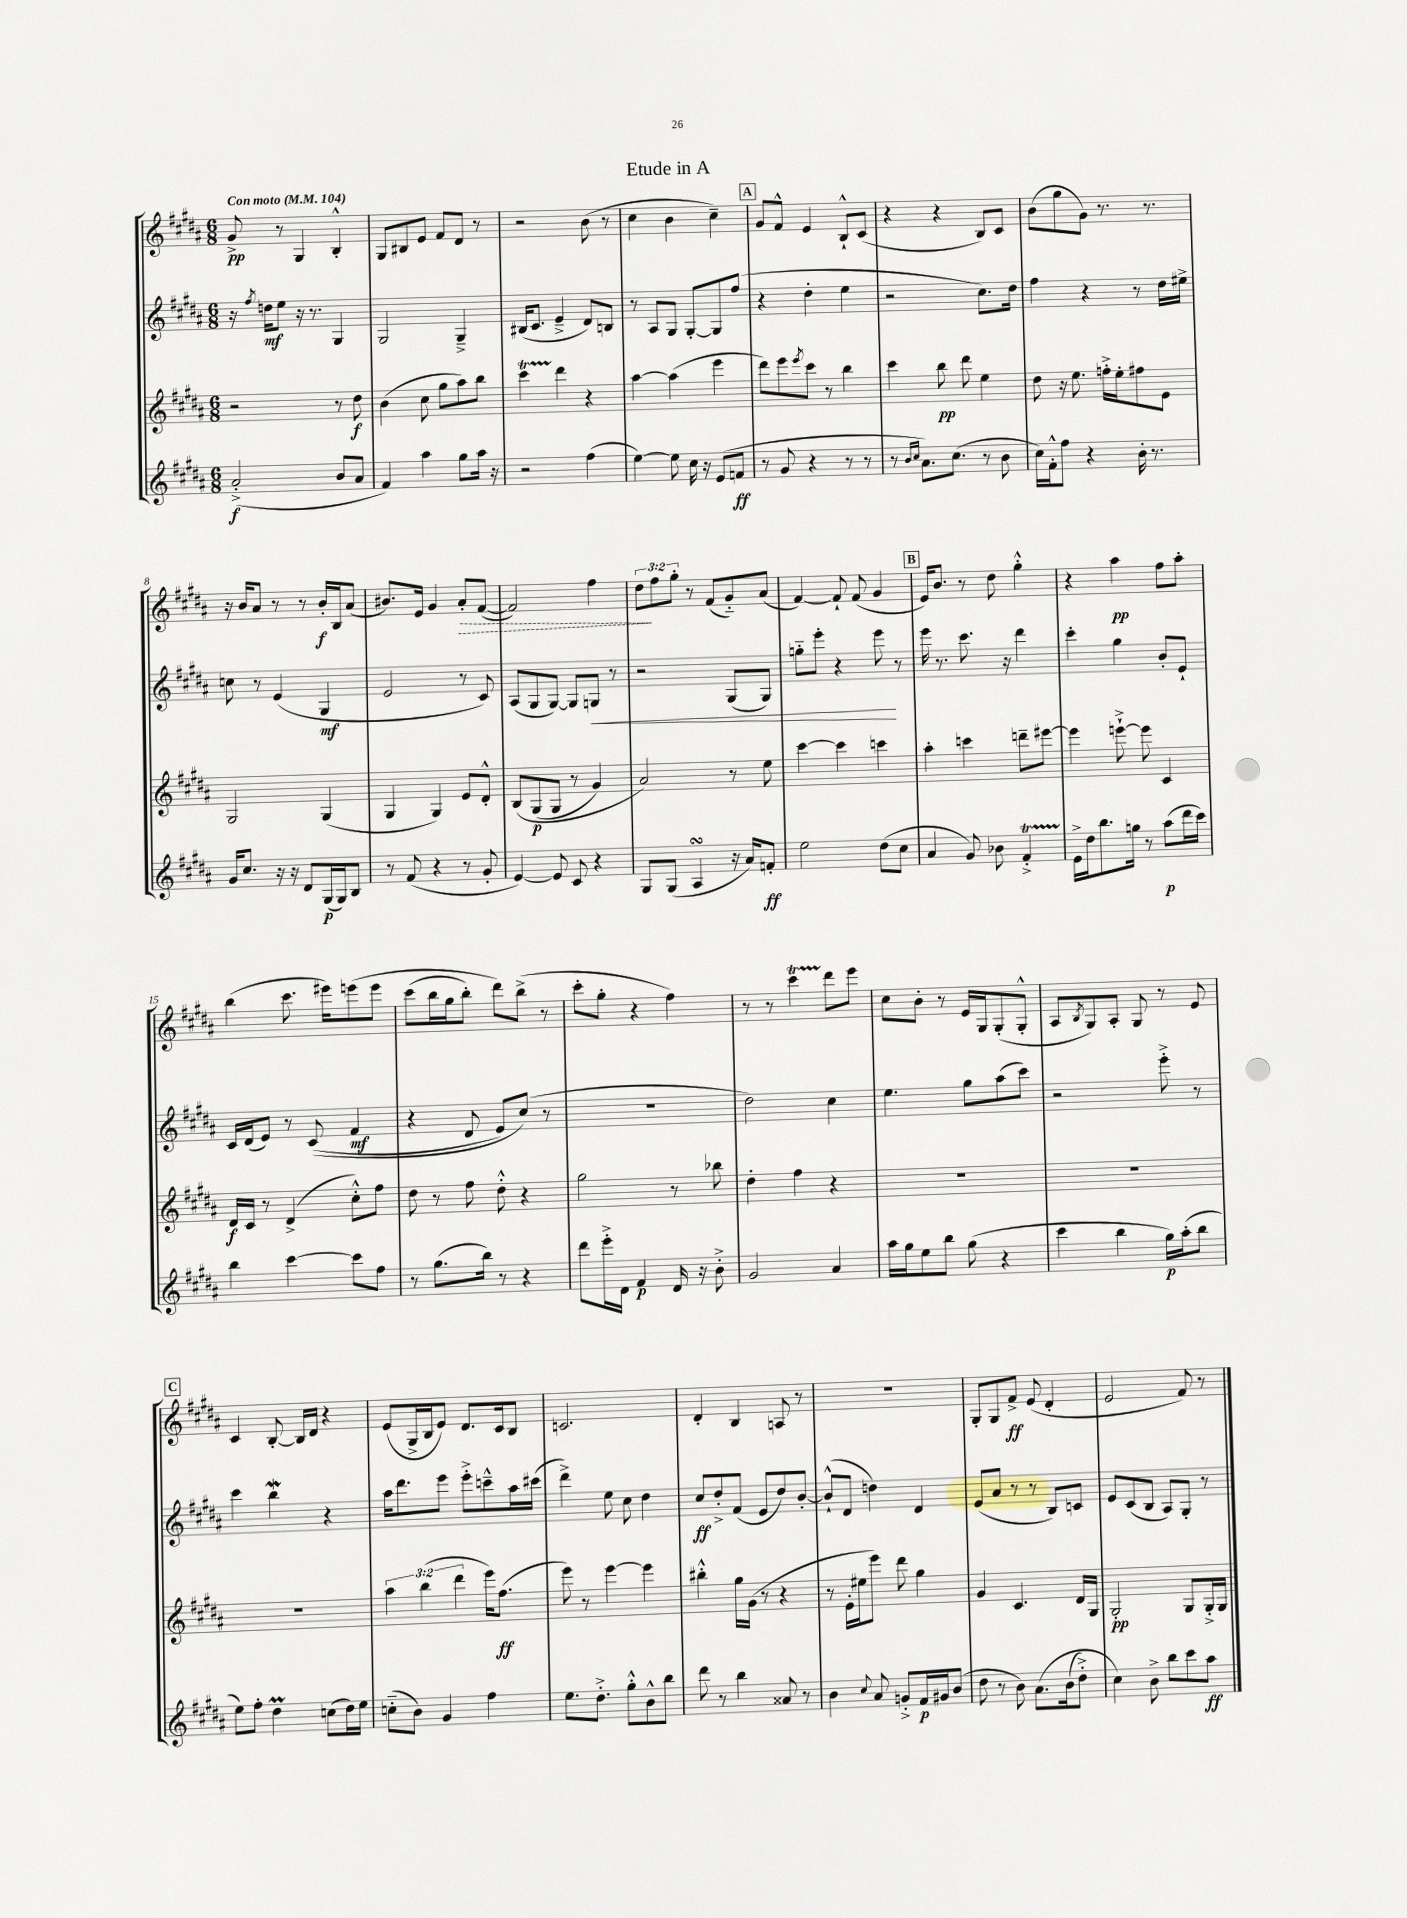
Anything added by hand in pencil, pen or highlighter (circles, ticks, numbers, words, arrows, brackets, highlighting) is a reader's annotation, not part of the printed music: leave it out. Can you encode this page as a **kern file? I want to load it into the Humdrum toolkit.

**kern	**kern	**kern	**kern
*staff4	*staff3	*staff2	*staff1
*clefG2	*clefG2	*clefG2	*clefG2
*k[f#c#g#d#a#]	*k[f#c#g#d#a#]	*k[f#c#g#d#a#]	*k[f#c#g#d#a#]
*M6/8	*M6/8	*M6/8	*M6/8
*MM104	*MM104	*MM104	*MM104
(2a#'^/	2r	16r	8g#^/
.	.	8qff#/	.
.	.	16dd\LK	.
.	.	8ee\J	8r
.	.	16r	4G#/
.	.	8.r	.
8b/L	8r	4G#/	4B'^^/
8a#/J	8dd#\	.	.
=	=	=	=
4f#/)	(4b\	2G#/	8G#/L
.	.	.	8B#/
4aa#\	8cc#\	.	8e/J
.	8gg#\L	.	8f#/L
8gg#\L	8aa#\)	4G#~^/	8d#/J
16aa#\Jk	8bb\J	.	8r
16r	.	.	.
=	=	=	=
2r	4ccc#\	(16B#/LK	2r
.	.	8.c#/J	.
.	4ddd#\	4e~^/	.
(4ff#\	4r	8d#/L)	(8b\
.	.	8B/J	8r
=	=	=	=
[4ee\)	[4aa#\	8r	4cc#\
.	.	8A#/L	.
8ee\]	(4aa#\]	8G#/J	4b\
16cc#\	.	[8G#'/L	.
16r	.	.	.
(8e/L	4eee\	8G#/]	4cc#~\)
8f/J	.	(8ff#/J	.
=	=	=	=
8r	8ddd#\L)	4r	8g#/L
8g#/	8eee\	.	8f#^^/J
.	8qeee/	.	.
4r	8ccc#\J	4dd#'\	4e/
.	8r	.	.
8r	4bb\	4ee\	8B`^^/L
8r	.	.	(8c#/J
=	=	=	=
8r	4ccc#\	2r	4r
16qqb/LL	.	.	.
16qqcc#/JJ	.	.	.
8.a#\L)	.	.	.
.	8bb\	.	4r
(8.cc#\J	.	.	.
.	8ddd#\	.	.
8r	4ee\	8.cc#\L)	8B/L)
8b\	.	.	8c#/J
.	.	16dd#\Jk	.
=	=	=	=
16cc#\LL)	8dd#\	4ff#\	(8b\L
16f#'^^\J	.	.	.
8ff#\J	16r	.	8gg#\
.	8.ee\	.	.
4r	.	4r	8g#\J)
.	16ff'^\LL	.	8.r
.	16ee'\J	.	.
16b'\	8ff#\	8r	.
8.r	.	.	8.r
.	8e\J	16dd#\LL	.
.	.	16ee#^\JJ	.
=	=	=	=
16g#/LK	2G#/	8cc\	16r
8.cc#/J	.	.	16b/LK
.	.	8r	8a#/J
16r	.	(4e/	8r
16r	.	.	.
8d#/L	.	.	8r
(16G#/L	(4G#/	4G#/	16b'/LL
16G#/J)	.	.	16B/J
8B/J	.	.	(8a#/J
=	=	=	=
8r	4G#/	2e/	8.b#/L)
(8f#/	.	.	.
.	.	.	16e/Jk
4r	4G#/)	.	4g#/
8r	8e/L	8r	8a#'/L
8g#'/	8d#'^^/J	8c#/)	([8f#/J
=	=	=	=
[4e/)	&(8B/L	(8A#/L	2f#/])
.	(8G#/	8G#/	.
8e/]	8G#/J	[8G#/J)	.
8c#/	8r	8G#/]L	.
4r	4g#/)	8G/J	4ff#\
.	.	8r	.
=	=	=	=
8G#/L	2a#/&)	2r	12dd#\L
.	.	.	12ff#\
(8G#/J	.	.	.
.	.	.	12gg#'\J
4A#/	.	.	8r
.	.	.	(8f#/L
16r	8r	(8G#/L	8g#'~/)
16a#/LK)	.	.	.
8f'/J	8ee\	8G#/J)	(8a#/J
=	=	=	=
2ee\	[4ccc#\	8gg'~\L	[4f#/)
.	.	8eee'\J	.
.	4ccc#\]	4r	8f#`/]
.	.	.	(8f#/
(8dd#\L	4ccc\	8eee\	4g#/
8cc#\J	.	8r	.
=	=	=	=
4a#/	4aa#'\	16eee\	16e/LK)
.	.	8.r	8.b/J
8g#/)	4ccc\	8.ccc#\	8r
8b-\	.	.	8dd#\
.	.	16r	.
4f#'^/	8ddd~\L	4ddd#\	4gg#'^^\
.	[8eee#\J	.	.
=	=	=	=
16e^\LL	4eee#\]	4ccc#'\	4r
16dd#\J	.	.	.
8.bb\	.	.	.
.	[8eee`^\	4gg#\	4aa#\
16gg\Jk	.	.	.
8r	8eee\]	.	.
(8aa#\L	4c#/	8b'/L	8ff#\L
16ddd#\L	.	8e`/J	8aa#'\J
16ccc#\JJ)	.	.	.
=	=	=	=
4bb\	16d#/LL	16c#/LL	(4bb\
.	16c#/JJ	(16d#/J	.
.	8r	8e/J)	.
[4ccc#\	(4d#^/	8r	8.ccc#\
.	.	&((8c#/	.
.	.	.	16eee#\LK)
8ccc#\]L	8cc#'^^\L)	4f#/	&(8eee\
8ff#\J	8ff#\J	.	8eee\J
=	=	=	=
8r	8dd#\	4r	(8ccc#\L
(8.gg#\L	8r	.	16bb\L
.	.	.	16gg#\J
.	8ff#\	8d#/	8bb'\J)
16bb\Jk)	.	.	.
8r	8dd#'^^\	8e/L)	8ddd#\L&)
4r	4r	(8cc#/J&)	(8bb^\J
.	.	8r	8r
=	=	=	=
8ddd#\L	2gg#\	2.r	8ccc#'\L
16eee'^\L	.	.	8gg#'\J
16d#\JJ	.	.	.
4f#/	.	.	4r
16d#/	8r	.	4ff#\)
16r	.	.	.
8b'^\	8bb-\	.	.
=	=	=	=
2g#/	4dd#'\	2dd#\)	8r
.	.	.	8r
.	4ff#\	.	4ccc#\
4a#/	4r	4cc#\	8ddd#\L
.	.	.	8eee\J
=	=	=	=
16aa#\LL	2.r	4.ee\	8cc#\L
16gg#\J	.	.	.
8ee\	.	.	8b'\J
8bb\J	.	.	8r
(8gg#\	.	8gg#\L	16e/LL
.	.	.	16G#/J
4r	.	(8aa#\	(8G#'/
.	.	8ccc#\J)	8G#'^^/J
=	=	=	=
4ccc#\	2.r	2r	8A#/L
.	.	.	8qB/
.	.	.	8G#/)
4bb\	.	.	8A#'/J
.	.	.	8G#/
16gg#\LL)	.	8eee'^\	8r
(16aa#'\J	.	.	.
8bb\J	.	8r	8e/
=	=	=	=
8ee\L)	2.r	4ccc#\	4c#/
8ff#'\J	.	.	.
4dd#\	.	4bb\	[8B'/
.	.	.	16B/]LL
.	.	.	16d#/JJ
(8cc\L	.	4r	4r
16dd#\L)	.	.	.
16ee\JJ	.	.	.
=	=	=	=
(8cc'~\L	6aa#\	16aa#\LK	(8e/L
.	.	8.ddd#\	.
8b\J)	.	.	16G#^/L
.	(6bb\	.	.
.	.	.	16B/J
4g#/	.	8eee\J	8e/J)
.	6ddd#\	.	.
.	.	8eee'^\L	8.d#/L
4ff#\	16eee\LK)	8ccc~^^\	.
.	(8.ff#\J	.	16c#/k
.	.	16aa#\L	8B/J
.	.	(16ccc#\JJ	.
=	=	=	=
8.ee\L	8eee\)	4ddd#^\)	2.c/
.	8r	.	.
8.dd#'^\J	.	.	.
.	[4eee\	8ee\	.
8gg#'^^\L	.	8cc#\	.
8b^^\	4eee\]	4dd#\	.
8bb\J	.	.	.
=	=	=	=
8ddd#\	4bb#'^^\	8cc#/L	4d#'/
8r	.	8dd#'^/	.
4bb\	16gg#\LL	(8f#/J	4B/
.	(16g#\JJ	.	.
.	8r	8e/L	.
8a##/	4r	8dd#/)	8A/
8r	.	[8b'/J	8r
=	=	=	=
4b\	8r	(8b`^^/]L	2.r
.	16e'\LL	8d#/J	.
.	16ee#\J	.	.
8qqcc#/	.	.	.
8a#/	8eee\J)	4dd\)	.
8g'^/L	8ddd#\	.	.
16f#/L	4gg#\	4d#/	.
16g#/J	.	.	.
(8b/J	.	.	.
=	=	=	=
8dd#\	4g#/	(8e/L	8G#'/L
8r	.	8a#/J	8G#/
8b\)	4.c#/	8r	8f#^/J
&(8.a#\L	.	8r	(8e/
.	.	8B/L)	4d#'/
(16b\k	.	.	.
8dd#'^\J)	16d#/LL	8c/J	.
.	16G#/JJ	.	.
=	=	=	=
4cc#\&)	2G#'/	8e/L	2e/
.	.	(8c#/	.
8b^\	.	8B/J	.
8bb\L	.	8A#/L)	.
8ccc#\	8G#/L	8G#'/J	8f#/)
8aa#\J	16G#'^/L	8r	8r
.	16G#/JJ	.	.
==	==	==	==
*-	*-	*-	*-
